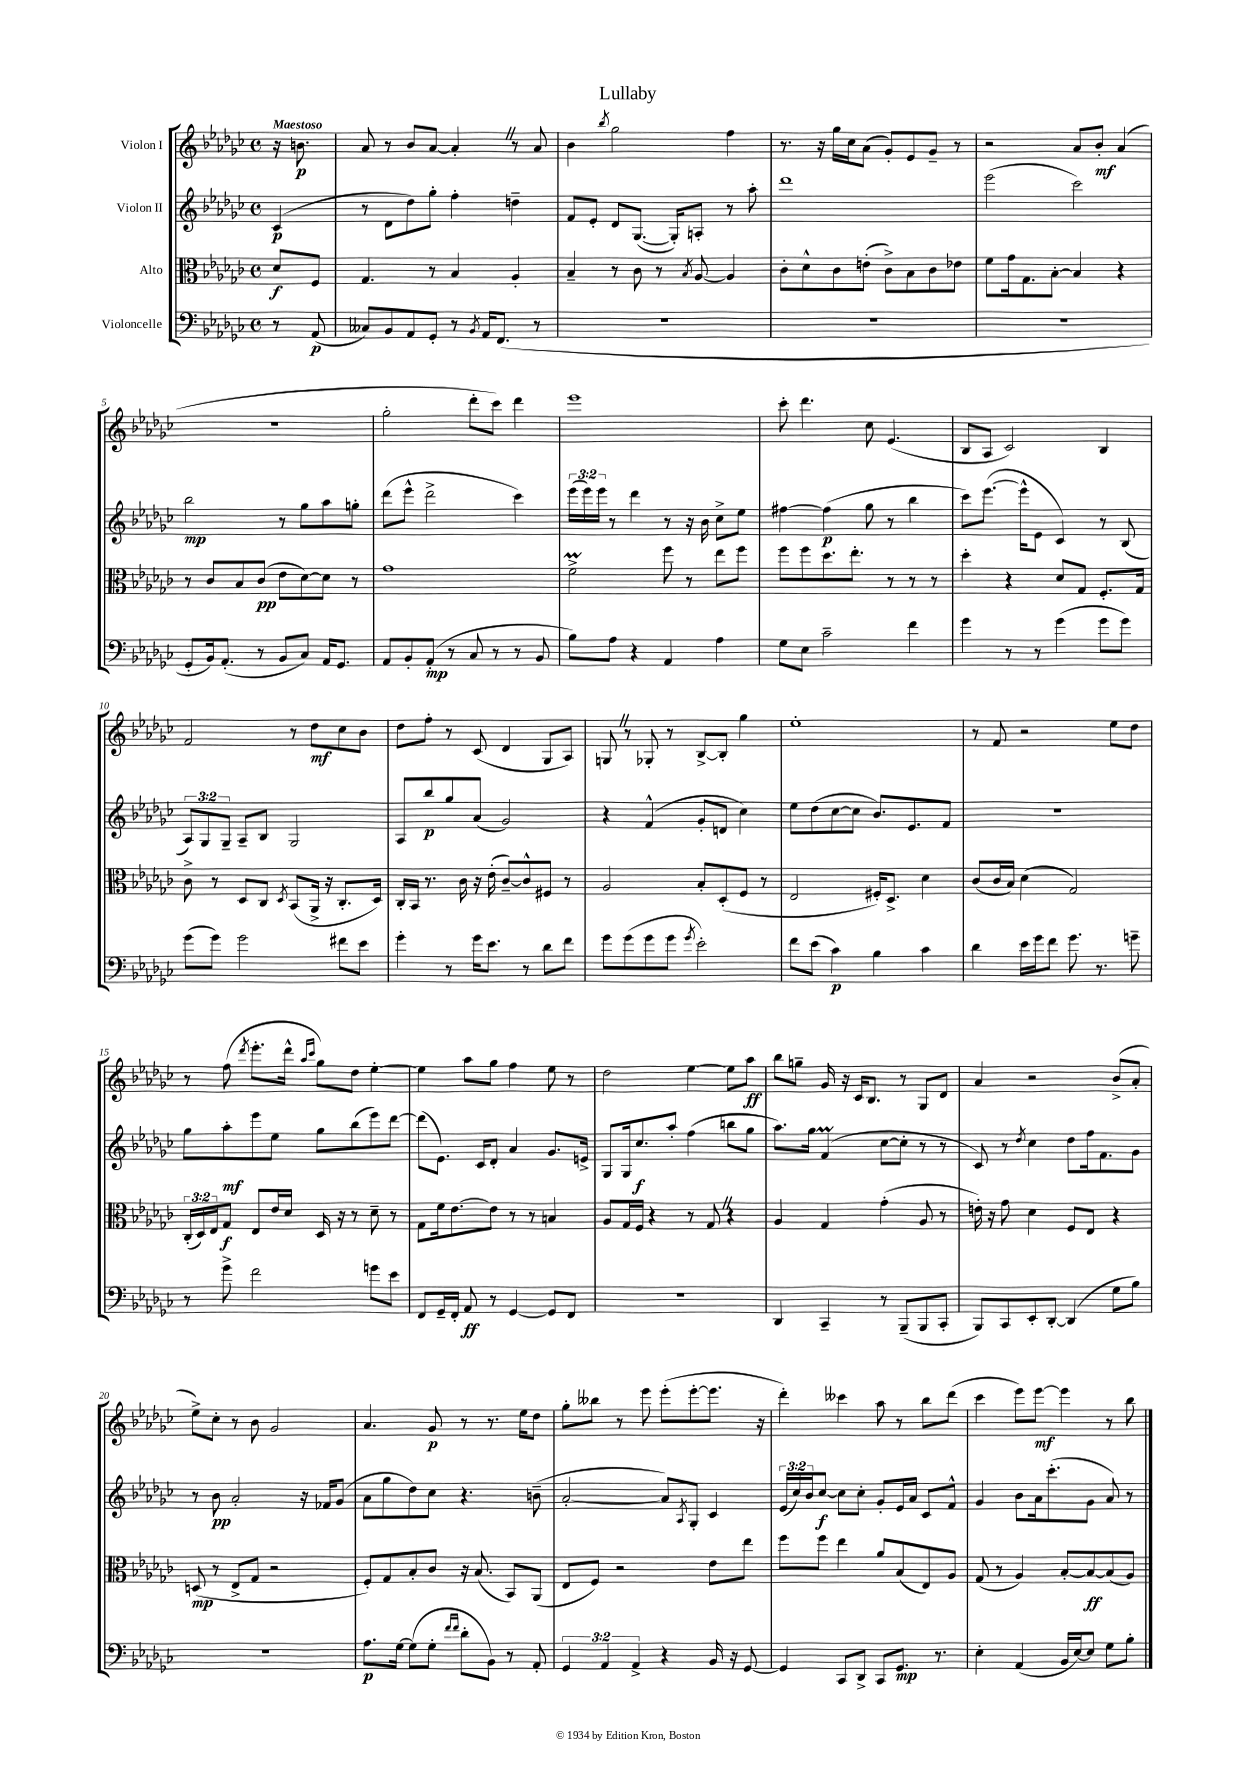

**kern	**kern	**kern	**kern
*staff4	*staff3	*staff2	*staff1
*clefF4	*clefC3	*clefG2	*clefG2
*k[b-e-a-d-g-c-]	*k[b-e-a-d-g-c-]	*k[b-e-a-d-g-c-]	*k[b-e-a-d-g-c-]
*M4/4	*M4/4	*M4/4	*M4/4
*met(c)	*met(c)	*met(c)	*met(c)
8r	8d-/L	(4c-/	16r
.	.	.	8.b\
(8AA-/	8F/J	.	.
=	=	=	=
8C--/L)	4.G-/	8r	8a-/
8BB-/	.	8d-\L	8r
8AA-/	.	8dd-\)	8b-/L
8GG-'/J	8r	8gg-'\J	[8a-/J
8r	4B-/	4ff'\	4a-'/]
8qBB-/	.	.	.
16AA-/LK	.	.	.
(8.FF/J	.	.	.
.	4A-'/	4dd~\	8r
8r	.	.	8a-/
=	=	=	=
1r	4B-~/	8f/L	4b-\
.	.	8e-'/J	.
.	.	.	8qbb-/
.	8r	8d-/L	2gg-\
.	8c-\	([8.G-/J	.
.	8r	.	.
.	.	16G-'/]LK)	.
.	8qB-/	.	.
.	[8A-/	8A'/J	.
.	4A-/]	8r	4ff\
.	.	8aa-'\	.
=	=	=	=
1r	8c-'\L	1ddd-	8.r
.	8d-^^\	.	.
.	.	.	16r
.	8c-\	.	16gg-\LL
.	.	.	16cc-\J
.	(8e'\J	.	(8a-\J
.	8c-^\L)	.	8g-'/L)
.	8B-\	.	8e-/
.	8c-\	.	8g-~/J
.	8e-\J	.	8r
=	=	=	=
1r	8f\L	(2eee-\	2r
.	16g-\k	.	.
.	8.G-\	.	.
.	[8B-'\J	.	.
.	4B-/]	2ccc-\)	8a-/L
.	.	.	8b-'/J
.	4r	.	(4a-/
=	=	=	=
8GG-'/L	8r	2bb-\	1r
16BB-/k)	8c-/L	.	.
(8.AA-'/J	.	.	.
.	8B-/	.	.
8r	(8c-/J	.	.
8BB-/L	8e-\L	8r	.
8C-/J)	[8d-\)	8gg-\L	.
16AA-/LK	8d-\]J	8aa-\	.
8.GG-/J	.	.	.
.	8r	8gg'\J	.
=	=	=	=
8AA-/L	1g-	(8ddd-\L	2gg-'\
8BB-'/	.	8eee-^^\J	.
(8AA-'/J	.	2ddd-^\	.
8r	.	.	.
8C-/	.	.	8ddd-'\L
8r	.	.	8ccc-\J)
8r	.	4ccc-\)	4ddd-\
8BB-/	.	.	.
=	=	=	=
8B-\L)	2f^\	(24eee-\LL	1eee-
.	.	24eee-\)	.
.	.	24eee-\JJ	.
8A-\J	.	8r	.
4r	.	4ddd-\	.
4AA-/	8ff\	8r	.
.	8r	16r	.
.	.	16b-\	.
4A-\	8ee-\L	8cc-^\L	.
.	8ff\J	8ee-\J	.
=	=	=	=
8G-\L	8ff\L	[4ff#\	8ccc-'\
8E-\J	8ff\	.	4.ddd-\
2c-~\	8.dd-\	(4ff#\]	.
.	8.ee-'\J	.	.
.	.	8gg-\	8cc-\
.	8r	8r	(4.e-/
4f\	8r	4bb-\	.
.	8r	.	.
=	=	=	=
4g-\	4dd-'\	8ccc-\L)	8B-/L
.	.	([8.eee-\J	8A-/J
8r	4r	.	2c-/)
.	.	16eee-^^\]LK	.
8r	.	8e-\J	.
(4g-\	8d-/L	4c-/)	.
.	8G-/J	.	.
8g-\L	8.F'/L	8r	4B-/
8g-\J)	.	(8B-/	.
.	16G-/Jk	.	.
=	=	=	=
(8g-\L	8c-^\	12A-/L)	2f/
.	.	12G-/	.
8g-\J)	8r	.	.
.	.	12G-~/J	.
2g-\	8D-/L	8A-~/L	.
.	8C-/J	8B-/J	.
.	8qD-/	.	.
.	(8BB-/L	2G-/	8r
.	16AA-^/Jk	.	8dd-\L
.	16r	.	.
8f#\L	8.C-'/L	.	8cc-\
8e-\J	.	.	8b-\J
.	16D-/Jk)	.	.
=	=	=	=
4g-'\	16C-'/LL	8A-/L	8dd-\L
.	16BB-/JJ	.	.
.	8.r	8bb-/	8ff'\J
8r	.	8gg-/	8r
.	16c-\	.	.
16g-\LK	16r	(8a-/J	(8c-/
8.e-\J	(16e-'\	.	.
.	[8c-~/L)	2g-/)	4d-/
8r	8c-^^/]	.	.
8d-\L	8F#/J	.	8G-/L
8f\J	8r	.	8A-/J)
=	=	=	=
8g-\L	2A-/	4r	8G/
(8g-\	.	.	8r
8g-\	.	(4f^^/	8G-'/
8g-\J	.	.	8r
8qg-/	.	.	.
2e-'\)	8B-'/L	8g-'/L	[8B-^/L
.	(8D-'/	8d/J	8B-'/]J
.	8F/J	4cc-\)	4gg-\
.	8r	.	.
=	=	=	=
8f\L	2E-/	8ee-\L	1ee-'
(8e-\J	.	(8dd-\	.
4c-\)	.	[8cc-\	.
.	.	8cc-\]J	.
4B-\	16F#'/LK)	8.b-/L)	.
.	8.D-^/J	.	.
.	.	8.e-/	.
4c-\	4d-\	.	.
.	.	8f/J	.
=	=	=	=
4d-\	(8c-/L	1r	8r
.	16c-/L	.	8f/
.	16B-/JJ)	.	.
16e-\LL	(4d-\	.	2r
16g-\J	.	.	.
8f\J	.	.	.
8.g-\	2G-/)	.	.
8.r	.	.	.
.	.	.	8ee-\L
8g~\	.	.	8dd-\J
=	=	=	=
8r	(24C-'/LL	8gg-\L	8r
.	24D-/)	.	.
.	24E-/J	.	.
8g-^\	8G-/J	8aa-'\	(8ff\
.	.	.	8qddd-/
2f\	8E-/L	8eee-\	8.eee-'\L
.	16e-/L	8ee-\J	.
.	16d-/JJ	.	16ddd-^^\Jk
.	.	.	16qqaa-/LL
.	.	.	16qqccc-/JJ
.	16D-/	8gg-\L	8gg-\L)
.	16r	.	.
.	8r	(8bb-\	8dd-\J
8g\L	8d-~\	8eee-\)	[4ee-'\
8e-\J	8r	[8ddd-\J	.
=	=	=	=
8FF/L	8G-\L	(8ddd-\]L	4ee-\]
16GG-~/L	16f\k	8.e-\J)	.
16FF'/JJ	[8.e-\	.	.
8AA-/	.	.	8aa-\L
.	.	16c-/LK	.
8r	8e-\]J	8d-'/J	8gg-\J
[4GG-/	8r	4a-/	4ff\
.	8r	.	.
8GG-/]L	4B/	8.g-/L	8ee-\
8FF/J	.	.	8r
.	.	16e^/Jk	.
=	=	=	=
1r	8A-/L	8G-/L	2dd-\
.	16G-/L	16G-/k	.
.	16F/JJ	8.cc-/	.
.	4r	.	.
.	.	8aa-'/J	.
.	8r	(4ff\	[4ee-\
.	8G-/	.	.
.	4r	8bb\L	8ee-\]L
.	.	8gg-\J	8aa-\J
=	=	=	=
4DD-/	4A-/	8.aa-\L)	8bb-\L
.	.	.	8gg~\J
.	.	16gg-\Jk	.
4CC-~/	4G-/	(4f/	16g-/
.	.	.	16r
.	.	.	16c-/LK
.	.	.	8.B-/J
8r	(4g-'\	[8cc-\L	.
(8BBB-~/L	.	8cc-'\]J	8r
8BBB-/	8A-/	8r	8G-/L
8CC-'/J	8r	8r	8d-/J
=	=	=	=
8BBB-/L)	16e'\)	8c-/)	4a-/
.	16r	.	.
8CC-/	8g-\	8r	.
.	.	8qdd-/	.
8EE-'/	4d-\	4cc-\	2r
[8DD-'/J	.	.	.
(4DD-/]	8F/L	8dd-\L	.
.	8E-/J	16ff\k	.
.	.	8.f\	.
8G-\L	4r	.	(8b-^/L
8B-\J)	.	8g-\J	8a-'/J
=	=	=	=
1r	(8D/	8r	8ee-^\L)
.	8r	8b-\	8cc-'\J
.	8E-^/L	2a-'/	8r
.	8G-/J	.	8b-\
.	2r	.	2g-/
.	.	16r	.
.	.	16f-/LK	.
.	.	(8g-/J	.
=	=	=	=
8.A-\L	8F'/L)	8a-\L	4.a-/
.	8G-/	8gg-\	.
[16G-\Jk	.	.	.
(8G-\]L	8B-'/	8dd-\)	.
8G-'\J	8c-/J	8cc-\J	8g-/
16qqf/LL	.	.	.
16qqf/JJ	.	.	.
8d-'\L	16r	4.r	8r
.	(8.B-/	.	.
8BB-\J)	.	.	8.r
8r	8BB-/L)	.	.
.	.	.	16ee-\LK
8AA-'/	(8AA-/J	(8b~\	8dd-\J
=	=	=	=
6GG-/	8E-/L	[2a-'/	8gg-'\L
.	8F/J)	.	8bb--\J
6AA-/	.	.	.
.	2r	.	8r
6AA-^/	.	.	.
.	.	.	8eee-\
4r	.	8a-/]L)	(8eee-'\L
.	.	8qA-/	.
.	.	8G-'/J	[8eee-'\
16BB-/	8e-\L	4c-/	8.eee-\]J
16r	.	.	.
[8GG-/	8ee-\J	.	.
.	.	.	16r
=	=	=	=
4GG-/]	8ff\L	(24e-/LL	4ddd-'\)
.	.	24cc-/)	.
.	.	24b-/J	.
.	8ff\J	[8cc-/J	.
8CC-/L	4ee-\	8cc-\]L	4ccc--\
8DD-^/J	.	8cc-'\J	.
8CC-/L	8a-/L	8g-'/L	8aa-\
8.GG-/J	(8B-/	16e-/L	8r
.	.	16a-/JJ	.
.	8E-/)	8c-/L	8bb-\L
8.r	.	.	.
.	8A-/J	8f^^/J	(8ddd-\J
=	=	=	=
4E-'\	(8G-/	4g-/	4ccc-\
.	8r	.	.
(4AA-/	4A-/)	8b-\L	8eee-\L)
.	.	16a-\k	[8eee-\J
.	.	(8.ccc-'\	.
16BB-/LL	[8B-'/L	.	4eee-\]
[16E-/J)	.	.	.
8E-/]J	8B-/_	8g-\J	.
8G-\L	(8B-/]	8a-/)	8r
8B-'\J	8A-/J)	8r	8bb-\
==	==	==	==
*-	*-	*-	*-
